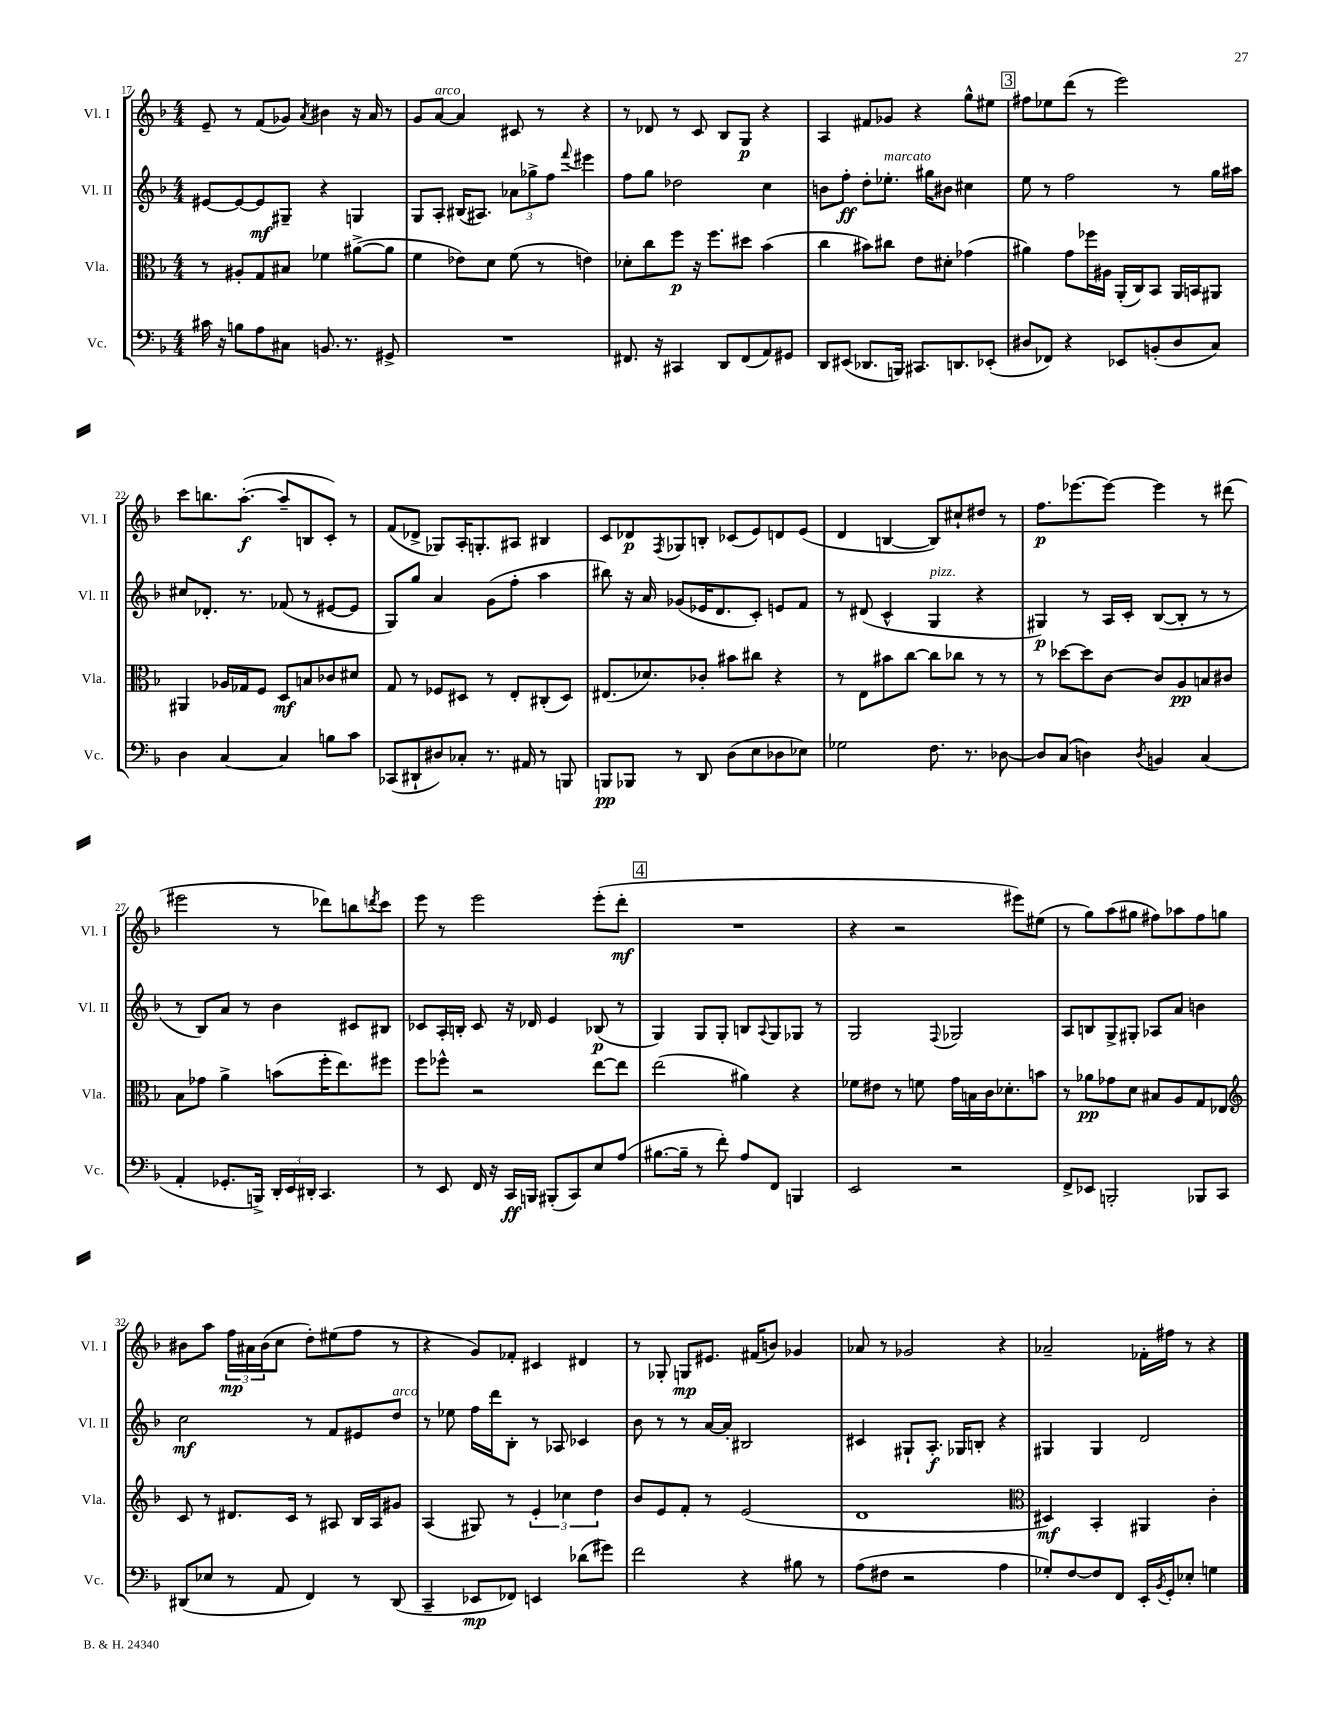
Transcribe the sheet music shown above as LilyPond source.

<<
\new StaffGroup <<
\new Staff = "s0" \with { instrumentName = "Vl. I" shortInstrumentName = "Vl. I" } {
    \clef treble \key f \major \numericTimeSignature \time 4/4
    e'8-- r8 f'8( ges'8) \acciaccatura { a'8 } bis'4 r16 a'16 r8 |
    g'8 a'8~^\markup { \italic "arco" } a'4 cis'8 r8 r4 |
    r8 des'8 r8 c'8 bes8 g8\p r4 |
    a4 fis'8 ges'8 r4 g''8-^ eis''8 |
    \mark \markup { \box "3" } fis''8 ees''8 d'''8( r8 e'''2) |
    c'''8 b''8. a''8.~-.\f( a''8-- b8 c'8-.) r8 |
    f'8( des'8-> ges8) a16-. g8.-. ais8 bis4 |
    c'8 des'8\p \acciaccatura { f8 } ges8 b8-. ces'8( e'8) d'8 e'8( |
    d'4 b4~ b8) cis''8-! dis''8 r8 |
    f''8.\p ees'''8.~ ees'''8~ ees'''4 r8 dis'''8( |
    eis'''2 r8 des'''8) b''8 \acciaccatura { d'''8 } c'''8 |
    e'''8 r8 e'''2 e'''8-.( d'''8-.\mf |
    \mark \markup { \box "4" } R1 |
    r4 r2 eis'''8) eis''8( |
    r8 g''8) a''8( gis''8 fis''8) aes''8 fis''8 g''8 |
    bis'8 a''8 \tuplet 3/2 { f''16\mp ais'16 bis'16( } c''8 d''8-.) eis''8( f''8 r8 |
    r4 g'8) fes'8-. cis'4 dis'4 |
    r8 ges8-. g8\mp eis'8. fis'16( b'8) ges'4 |
    aes'8 r8 ges'2 r4 |
    aes'2-- fes'16-. fis''16 r8 r4 \bar "|." |
}
\new Staff = "s1" \with { instrumentName = "Vl. II" shortInstrumentName = "Vl. II" } {
    \clef treble \key f \major \numericTimeSignature \time 4/4
    eis'8~ eis'8~ eis'8\mf gis8-- r4 g4 |
    g8 a8-. bis16( ais8.) \tuplet 3/2 { aes'8 ges''8-> f''8 } \appoggiatura { f'''8 } eis'''4 |
    f''8 g''8 des''2 c''4 |
    b'8 f''8-.\ff d''8-. ees''8.-.^\markup { \italic "marcato" } gis''16 bis'8 cis''4 |
    \mark \markup { \box "3" } e''8 r8 f''2 r8 g''16 ais''16 |
    cis''8 des'8.-. r8. fes'8( r8 eis'8~ eis'8 |
    g8) g''8 a'4 g'8( f''8-. a''4 |
    bis''8) r16 a'16 ges'8( ees'16 d'8. c'8-.) e'8 f'8 |
    r8 dis'8( c'4-^ g4^\markup { \italic "pizz." } r4 |
    gis4\p) r8 a16 c'16-. bes8~( bes8-. r8 r8 |
    r8 bes8) a'8 r8 bes'4 cis'8 bis8 |
    ces'8 a16-. b16-. ces'8 r16 des'16 e'4 bes8\p( r8 |
    \mark \markup { \box "4" } g4) g8 g8-. b8 \appoggiatura { a8 } g8 ges8 r8 |
    g2 \appoggiatura { f8 } ges2 |
    a8 b8 g8-> gis8-. aes8 a'8 b'4 |
    c''2\mf r8 f'8 eis'8 d''8^\markup { \italic "arco" } |
    r8 ees''8 f''16 d'''16 bes8-. r8 aes8 ces'4 |
    bes'8 r8 r8 a'16~ a'16-. bis2 |
    cis'4 gis8-! a8.-.\f ges16 b8-. r4 |
    gis4 gis4 d'2 \bar "|." |
}
\new Staff = "s2" \with { instrumentName = "Vla." shortInstrumentName = "Vla." } {
    \clef alto \key f \major \numericTimeSignature \time 4/4
    r8 ais8-. g8 bis8 fes'4 ais'8~->( ais'8 |
    f'4 ees'8) d'8 f'8( r8 e'4) |
    des'8-. c''8 f''8\p r16 f''8. dis''8 bes'4( |
    c''4 bis'8) cis''8 e'8 dis'8-. ges'4( |
    \mark \markup { \box "3" } ais'4) g'8 fes''16 ais16 a,16-.( c16) bes,8 a,16 b,16 ais,8 |
    ais,4 aes16 ges16 f8 d8\mf b8 ces'8 dis'8 |
    g8 r8 fes8 dis8 r8 e8-. cis8-.( dis8) |
    eis8.( des'8.) ces'8-. bis'8 cis''8 r4 |
    r8 e8 bis'8 c''8~ c''8 ces''8 r8 r8 |
    r8 des''8~ des''8 c'8~ c'8 a8\pp b8 cis'8 |
    bes8 ges'8 a'4-> b'8( f''16-. e''8.) fis''8 |
    f''8 fes''8-^ r2 e''8~ e''8 |
    \mark \markup { \box "4" } e''2( ais'4) r4 |
    fes'8 eis'8 r8 f'8 g'16 b16 c'16 des'8.-. b'8 |
    r8 aes'8\pp ges'8 d'8 bis8 a8 g8 ees8 |
    \clef treble c'8 r8 dis'8. c'16 r8 ais8 bes16 ais16 gis'8 |
    a4( gis8) r8 \tuplet 3/2 { e'4-. ces''4 d''4 } |
    bes'8 e'8 f'8-. r8 e'2( |
    d'1 |
    \clef alto dis4\mf) bes,4-. ais,4 c'4-. \bar "|." |
}
\new Staff = "s3" \with { instrumentName = "Vc." shortInstrumentName = "Vc." } {
    \clef bass \key f \major \numericTimeSignature \time 4/4
    cis'16 r16 b8 a8 cis8 b,8. r8. gis,8-> |
    R1 |
    fis,8. r16 cis,4 d,8 fis,8( a,8) gis,8 |
    d,8 eis,8( des,8. b,,16) cis,8. d,8. ees,8-.( |
    \mark \markup { \box "3" } dis8 fes,8) r4 ees,8 b,8-.( dis8 c8) |
    d4 c4~ c4 b8 c'8 |
    ces,8( dis,8-! dis8) ces8-. r8. ais,16 r8 b,,8 |
    b,,8\pp bes,,8 r8 d,8 d8( e8 des8 ees8) |
    ges2 f8. r8. des8~ |
    des8 c8( d4) \acciaccatura { d8 } b,4 c4( |
    a,4-. ges,8.-. b,,16->) \tuplet 3/2 { d,16-. e,16 dis,16-. } c,4. |
    r8 e,8 f,16 r16 c,16\ff b,,16 bis,,8-.( c,8) e8 a8( |
    \mark \markup { \box "4" } bis8.~ bis16-- r8 f'8-.) a8 f,8 b,,4 |
    e,2 r2 |
    f,8-> ees,8 b,,2-. bes,,8 c,8 |
    dis,8( ees8 r8 a,8 f,4) r8 dis,8( |
    c,4-- ees,8\mp fes,8) e,4 des'8( gis'8) |
    f'2 r4 bis8 r8 |
    a8( fis8 r2 a4 |
    ges8-.) f8~ f8 f,8 e,16-. \acciaccatura { bes,8 } g,16-. ees8-. g4 \bar "|." |
}
>>
>>
\layout { \context { \Score currentBarNumber = #17 } }
